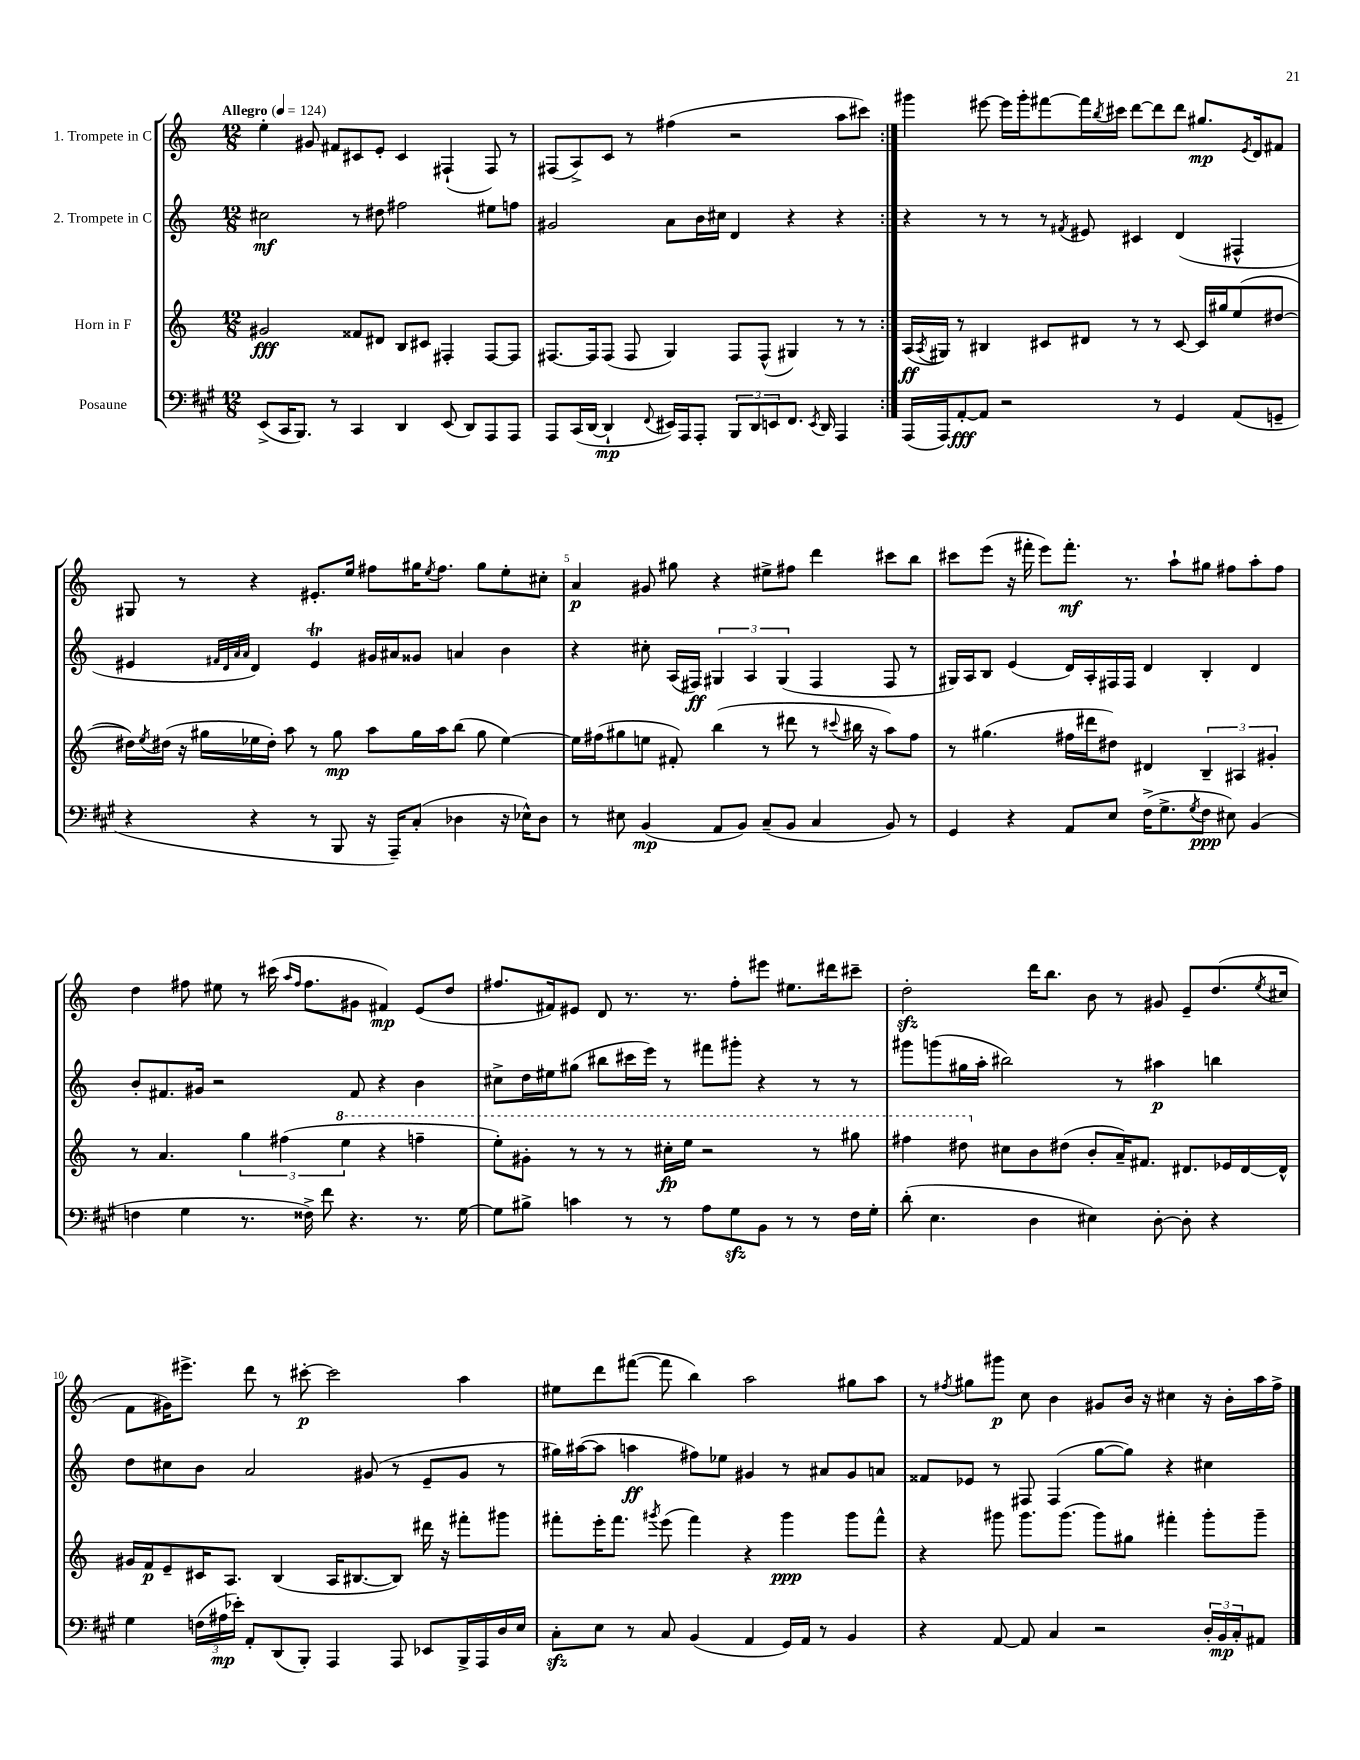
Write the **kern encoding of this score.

**kern	**dynam	**kern	**dynam	**kern	**dynam	**kern	**dynam
*part4	*part4	*part3	*part3	*part2	*part2	*part1	*part1
*staff4	*staff4	*staff3	*staff3	*staff2	*staff2	*staff1	*staff1
*I"Posaune	*	*I"Horn in F	*	*I"2. Trompete in C	*	*I"1. Trompete in C	*
*clefF4	*	*clefG2	*	*clefG2	*	*clefG2	*
*k[f#c#g#]	*	*k[]	*	*k[]	*	*k[]	*
*M12/8	*	*M12/8	*	*M12/8	*	*M12/8	*
*MM124	*	*MM124	*	*MM124	*	*MM124	*
=1	=1	=1	=1	=1	=1	=1	=1
!	!	!	!	!	!	!LO:TX:a:B:t=Allegro	!
(8EE^/L	.	2g#X/	fff	2cc#X\	mf	4ee'\	.
16CC#/K	.	.	.	.	.	.	.
8.BBB/J)	.	.	.	.	.	.	.
.	.	.	.	.	.	8g#X/	.
8r	.	.	.	.	.	8f#X/L	.
4CC#/	.	8f##X/L	.	8r	.	8c#X/	.
.	.	8d#X/J	.	8dd#X\	.	8e'/J	.
4DD/	.	8B/L	.	2ff#X\	.	4c#/	.
.	.	8c#X/J	.	.	.	.	.
(8EE/	.	4F#X'/	.	.	.	(4F#X`/	.
8DD/L)	.	.	.	.	.	.	.
8AAA/	.	[8F#/L	.	8ee#X\L	.	8F#/)	.
8AAA/J	.	8F#/J]	.	8ffn\J	.	8r	.
=2	=2	=2	=2	=2	=2	=2	=2
8AAA/L	.	[8.F#X/L	.	2g#X/	.	(8F#X/L	.
(16CC#/L	.	.	.	.	.	8A^/)	.
[16DD/JJ	.	16F#/k]	.	.	.	.	.
4DD`/]	mp	(8F#/J	.	.	.	8c/J	.
.	.	8F#/	.	.	.	8r	.
8qqFF#/	.	.	.	.	.	.	.
16EE#X/LL)	.	4G/)	.	8a\L	.	(4ff#X\	.
16AAA/J	.	.	.	.	.	.	.
8AAA'/J	.	.	.	16b\L	.	.	.
.	.	.	.	16cc#X\JJ	.	.	.
12BBB/L	.	8F#/L	.	4d/	.	2r	.
12DD/	.	.	.	.	.	.	.
.	.	(8F#^^/J	.	.	.	.	.
12EEn/	.	.	.	.	.	.	.
8.FF#/J	.	4G#X/)	.	4r	.	.	.
8qEE/	.	.	.	.	.	.	.
16DD/	.	.	.	.	.	.	.
4AAA/	.	8r	.	4r	.	8aa\L	.
.	.	8r	.	.	.	8ccc#X\J)	.
=3:|!	=3:|!	=3:|!	=3:|!	=3:|!	=3:|!	=3:|!	=3:|!
(16AAA/LL	.	(16A/LL	ff	4r	.	4ggg#X\	.
.	.	8qA/	.	.	.	.	.
16AAA/J)	.	16G#X/JJ)	.	.	.	.	.
[8AA'/	fff	8r	.	.	.	.	.
8AA/J]	.	4B#X/	.	8r	.	[8eee#X\	.
2r	.	.	.	8r	.	16eee#\LL]	.
.	.	.	.	.	.	16ggg#'\J	.
.	.	8c#X/L	.	8r	.	[8fff#X\	.
.	.	.	.	8qf#X/	.	.	.
.	.	8d#X/J	.	8e#X/	.	16fff#\L]	.
.	.	.	.	.	.	8qbb/	.
.	.	.	.	.	.	16ccc#X\JJ	.
.	.	8r	.	4c#X/	.	[8ddd\L	.
8r	.	8r	.	.	.	8ddd\]	.
4GG#/	.	[8c#/	.	(4d/	.	8ddd\J	.
.	.	16c#/LL]	.	.	.	8.gg#X/L	mp
.	.	16gg#X/J	.	.	.	.	.
(8AA/L	.	(8ee/	.	4F#X^^/	.	.	.
.	.	.	.	.	.	8qe/	.
.	.	.	.	.	.	16d/k	.
8GGn~/J	.	[8dd#X/J	.	.	.	8f#X/J	.
!!LO:LB:g=z
=4	=4	=4	=4	=4	=4	=4	=4
4r	.	16dd#X\LL])	.	4e#X/	.	8G#X/	.
.	.	8qee/	.	.	.	.	.
.	.	(16dd#X\JJ	.	.	.	.	.
.	.	16r	.	.	.	8r	.
.	.	16gg#X\LL	.	.	.	.	.
.	.	.	.	32qqf#X/LLL	.	.	.
.	.	.	.	32qqd/	.	.	.
.	.	.	.	32qqa/	.	.	.
.	.	.	.	32qqa/JJJ	.	.	.
4r	.	16ee-X\	.	4d/)	.	4r	.
.	.	16dd#'\JJ)	.	.	.	.	.
.	.	8aa\	.	.	.	.	.
8r	.	8r	.	4e#t/	.	8.e#X'/L	.
8BBB/	.	8gg#\	mp	.	.	.	.
.	.	.	.	.	.	16ee/Jk	.
16r	.	8aa\L	.	16g#X/LL	.	8ff#X\L	.
16AAA~/KL)	.	.	.	16a#X/J	.	.	.
(8C#'/J	.	16gg#\L	.	8g##X/J	.	16gg#X\K	.
.	.	.	.	.	.	8qee/	.
.	.	16aa\J	.	.	.	8.ff#\J	.
4D-X\	.	(8bb\J	.	4an/	.	.	.
.	.	8gg#\	.	.	.	8gg#\L	.
16r	.	[4ee-\)	.	4b\	.	8ee'\	.
16E-X^^\KL)	.	.	.	.	.	.	.
8D-\J	.	.	.	.	.	8cc#X'\J	.
=5	=5	=5	=5	=5	=5	=5	=5
8r	.	16ee-\LL]	.	4r	.	4a/	p
.	.	(16ff#X\J	.	.	.	.	.
8E#X\	.	8gg#X\	.	.	.	.	.
(4BB/	mp	8een\J	.	8cc#X'\	.	8g#X/	.
.	.	8f#X'/)	.	(16A/LL	.	8gg#X\	.
.	.	.	.	16F#X/JJ)	ff	.	.
8AA/L	.	(4bb\	.	6G#X/	.	4r	.
8BB/J)	.	.	.	.	.	.	.
.	.	.	.	6A/	.	.	.
(8C#~/L	.	8r	.	.	.	8ee#X^\L	.
.	.	.	.	(6G#/	.	.	.
8BB/J	.	8ddd#X\	.	.	.	8ff#X\J	.
4C#/	.	8r	.	4F#/	.	4ddd\	.
.	.	8qqccc#X/	.	.	.	.	.
.	.	16bb#X\	.	.	.	.	.
.	.	16r	.	.	.	.	.
8BB/)	.	8aa\L)	.	8F#/	.	8ccc#X\L	.
8r	.	8ff#\J	.	8r	.	8bb\J	.
=6	=6	=6	=6	=6	=6	=6	=6
4GG#/	.	8r	.	16G#X/LL)	.	8ccc#X\L	.
.	.	.	.	16A/J	.	.	.
.	.	(4.gg#X\	.	8B/J	.	(8eee\J	.
4r	.	.	.	(4e/	.	16r	.
.	.	.	.	.	.	16fff#X'\	.
.	.	.	.	.	.	8eee\L)	.
8AA/L	.	16ff#X\LL	.	16d/LL)	.	8.fff#'\J	mf
.	.	16ddd#X\J	.	16A'/	.	.	.
8E/J	.	8dd#X\J)	.	16F#X/	.	.	.
.	.	.	.	16F#/JJ	.	8.r	.
(16F#^\KL	.	4d#X/	.	4d/	.	.	.
8.G#^\	.	.	.	.	.	.	.
.	.	.	.	.	.	8aa`\L	.
8qG#/	.	.	.	.	.	.	.
8F#\J	ppp	6B~/	.	4B'/	.	8gg#X\J	.
8E#X\)	.	.	.	.	.	8ff#X\L	.
.	.	6A#X/	.	.	.	.	.
(4BB/	.	.	.	4d/	.	8aa'\	.
.	.	6g#X'/	.	.	.	.	.
.	.	.	.	.	.	8ff#\J	.
!!LO:LB:g=z
=7	=7	=7	=7	=7	=7	=7	=7
4Fn\	.	8r	.	8b'/L	.	4dd\	.
.	.	4.a/	.	8.f#X/	.	.	.
4G#\	.	.	.	.	.	8ff#X\	.
.	.	.	.	16g#X/Jk	.	.	.
.	.	.	.	2r	.	8ee#X\	.
8.r	.	6gg\	.	.	.	8r	.
.	.	.	.	.	.	(16ccc#X\	.
.	.	(6ff#X\	.	.	.	.	.
.	.	.	.	.	.	16qqaa/LL	.
.	.	.	.	.	.	16qqff#/JJ	.
16F##X^\)	.	.	.	.	.	8.ff#\L	.
8f#\	.	.	.	.	.	.	.
*	*	*8va	*	*	*	*	*
.	.	6eee\	.	.	.	.	.
4.r	.	.	.	8f#/	.	8g#X\J	.
.	.	4r	.	4r	.	4f#X/)	mp
8.r	.	4fffn~\	.	4b\	.	(8e/L	.
.	.	.	.	.	.	8dd/J	.
[16G#\	.	.	.	.	.	.	.
=8	=8	=8	=8	=8	=8	=8	=8
8G#\L]	.	8eee'\L)	.	8cc#X^\L	.	8.ff#X/L	.
8B#X^\J	.	8gg#X'\J	.	16dd\L	.	.	.
.	.	.	.	16ee#X\J	.	16f#X/k)	.
4cn\	.	8r	.	(8gg#X\J	.	8e#X/J	.
.	.	8r	.	8bb#X\L	.	8d/	.
8r	.	8r	.	16ccc#X\L	.	8.r	.
.	.	.	.	16eee\JJ)	.	.	.
8r	.	16ccc#X'\LL	fp	8r	.	.	.
.	.	16eee\JJ	.	.	.	8.r	.
8A\L	.	2r	.	8fff#X\L	.	.	.
8G#zz\	.	.	.	8ggg#X'\J	.	8ff#'\L	.
8BB\J	.	.	.	4r	.	8eee#X\J	.
8r	.	.	.	.	.	8.ee#X\L	.
8r	.	8r	.	8r	.	.	.
.	.	.	.	.	.	16ddd#X\k	.
16F#\LL	.	8ggg#X\	.	8r	.	8ccc#X~\J	.
16G#'\JJ	.	.	.	.	.	.	.
=9	=9	=9	=9	=9	=9	=9	=9
(8d'\	.	4fff#X\	.	8ggg#X\L	.	2ddzz'\	.
4.E\	.	.	.	(8gggn\	.	.	.
.	.	8ddd#X\	.	16gg#X\L	.	.	.
.	.	.	.	16aa'\JJ	.	.	.
*	*	*X8va	*	*	*	*	*
.	.	8cc#X\L	.	2bb#X\)	.	.	.
4D\	.	8b\	.	.	.	16ddd\KL	.
.	.	.	.	.	.	8.bb\J	.
.	.	(8dd#X\J	.	.	.	.	.
4E#X\)	.	8b'/L	.	.	.	8b\	.
.	.	16a~/K)	.	8r	.	8r	.
.	.	8.f#X/J	.	.	.	.	.
[8D'\	.	.	.	4aa#X\	p	8g#X/	.
8D'\]	.	8.d#X/L	.	.	.	8e~/L	.
4r	.	.	.	4bbn\	.	(8.dd/	.
.	.	16e-X/L	.	.	.	.	.
.	.	[16d#/	.	.	.	.	.
.	.	.	.	.	.	8qee/	.
.	.	16d#^^/JJ]	.	.	.	16cc#X/Jk	.
!!LO:LB:g=z
=10	=10	=10	=10	=10	=10	=10	=10
4G#\	.	16g#X/LL	.	8dd\L	.	8f\L	.
.	.	16f/J	p	.	.	.	.
.	.	8e~/	.	8cc#X\	.	16g#X\K)	.
.	.	.	.	.	.	8.eee#X^\J	.
(24Fn\LL	.	16c#X/K	.	8b\J	.	.	.
24A#X\	mp	.	.	.	.	.	.
.	.	8.A/J	.	.	.	.	.
24e-X'\JJ)	.	.	.	.	.	.	.
8AA'/L	.	.	.	2a/	.	8ddd\	.
(8DD/	.	(4B/	.	.	.	8r	.
8BBB'/J)	.	.	.	.	.	[8ccc#X'\	p
4AAA/	.	16A/KL	.	.	.	2ccc#\]	.
.	.	[8.B#X/	.	.	.	.	.
.	.	.	.	(8g#X/	.	.	.
8AAA/	.	8B#/J])	.	8r	.	.	.
8EE-X/L	.	16ddd#X\	.	8e~/L	.	.	.
.	.	16r	.	.	.	.	.
16BBB^/L	.	8fff#X'\L	.	8g#/J	.	4aa\	.
16AAA/	.	.	.	.	.	.	.
16D/	.	8ggg#X\J	.	8r	.	.	.
16E/JJ	.	.	.	.	.	.	.
=11	=11	=11	=11	=11	=11	=11	=11
8C#zz'\L	.	8fff#X'\L	.	16gg#X\LL)	.	8ee#X\L	.
.	.	.	.	([16aa#X\J	.	.	.
8E\J	.	16eee'\K	.	8aa#\J]	.	8ddd\	.
.	.	8.fff#\J	.	.	.	.	.
8r	.	.	.	4aan\	ff	([8fff#X\J	.
.	.	8qggg#X/	.	.	.	.	.
8C#/	.	(8eee\	.	.	.	8fff#\]	.
(4BB/	.	4fff#\)	.	8ff#X\L)	.	4bb\)	.
.	.	.	.	8ee-X\J	.	.	.
4AA/	.	4r	.	4g#X/	.	2aa\	.
16GG#/LL)	.	4ggg#\	ppp	8r	.	.	.
16AA/JJ	.	.	.	.	.	.	.
8r	.	.	.	8a#X/L	.	.	.
4BB/	.	8ggg#\L	.	8g#/	.	8gg#X\L	.
.	.	8fff#^^\J	.	8an/J	.	8aa\J	.
=12	=12	=12	=12	=12	=12	=12	=12
4r	.	4r	.	8f##X/L	.	8r	.
.	.	.	.	.	.	8qff#X/	.
.	.	.	.	8e-X/J	.	8gg#X\L	.
[8AA/	.	8ggg#X\	.	8r	.	8ggg#X\J	p
8AA/]	.	8.ggg#\L	.	8F#X/	.	8cc\	.
4C#/	.	.	.	(4F#/	.	4b\	.
.	.	(8.ggg#\J	.	.	.	.	.
2r	.	8ggg#\L)	.	[8gg\L	.	8g#X/L	.
.	.	8gg#X\J	.	8gg\J])	.	16b/Jk	.
.	.	.	.	.	.	16r	.
.	.	4fff#X'\	.	4r	.	4cc#X\	.
24D'/LL	.	8ggg#'\L	.	4cc#X\	.	16r	.
24BB/	mp	.	.	.	.	.	.
.	.	.	.	.	.	16b'\LL	.
24C#'/J	.	.	.	.	.	.	.
8AA#X/J	.	8ggg#~\J	.	.	.	16aa\	.
.	.	.	.	.	.	16ff#^\JJ	.
==	==	==	==	==	==	==	==
*-	*-	*-	*-	*-	*-	*-	*-
